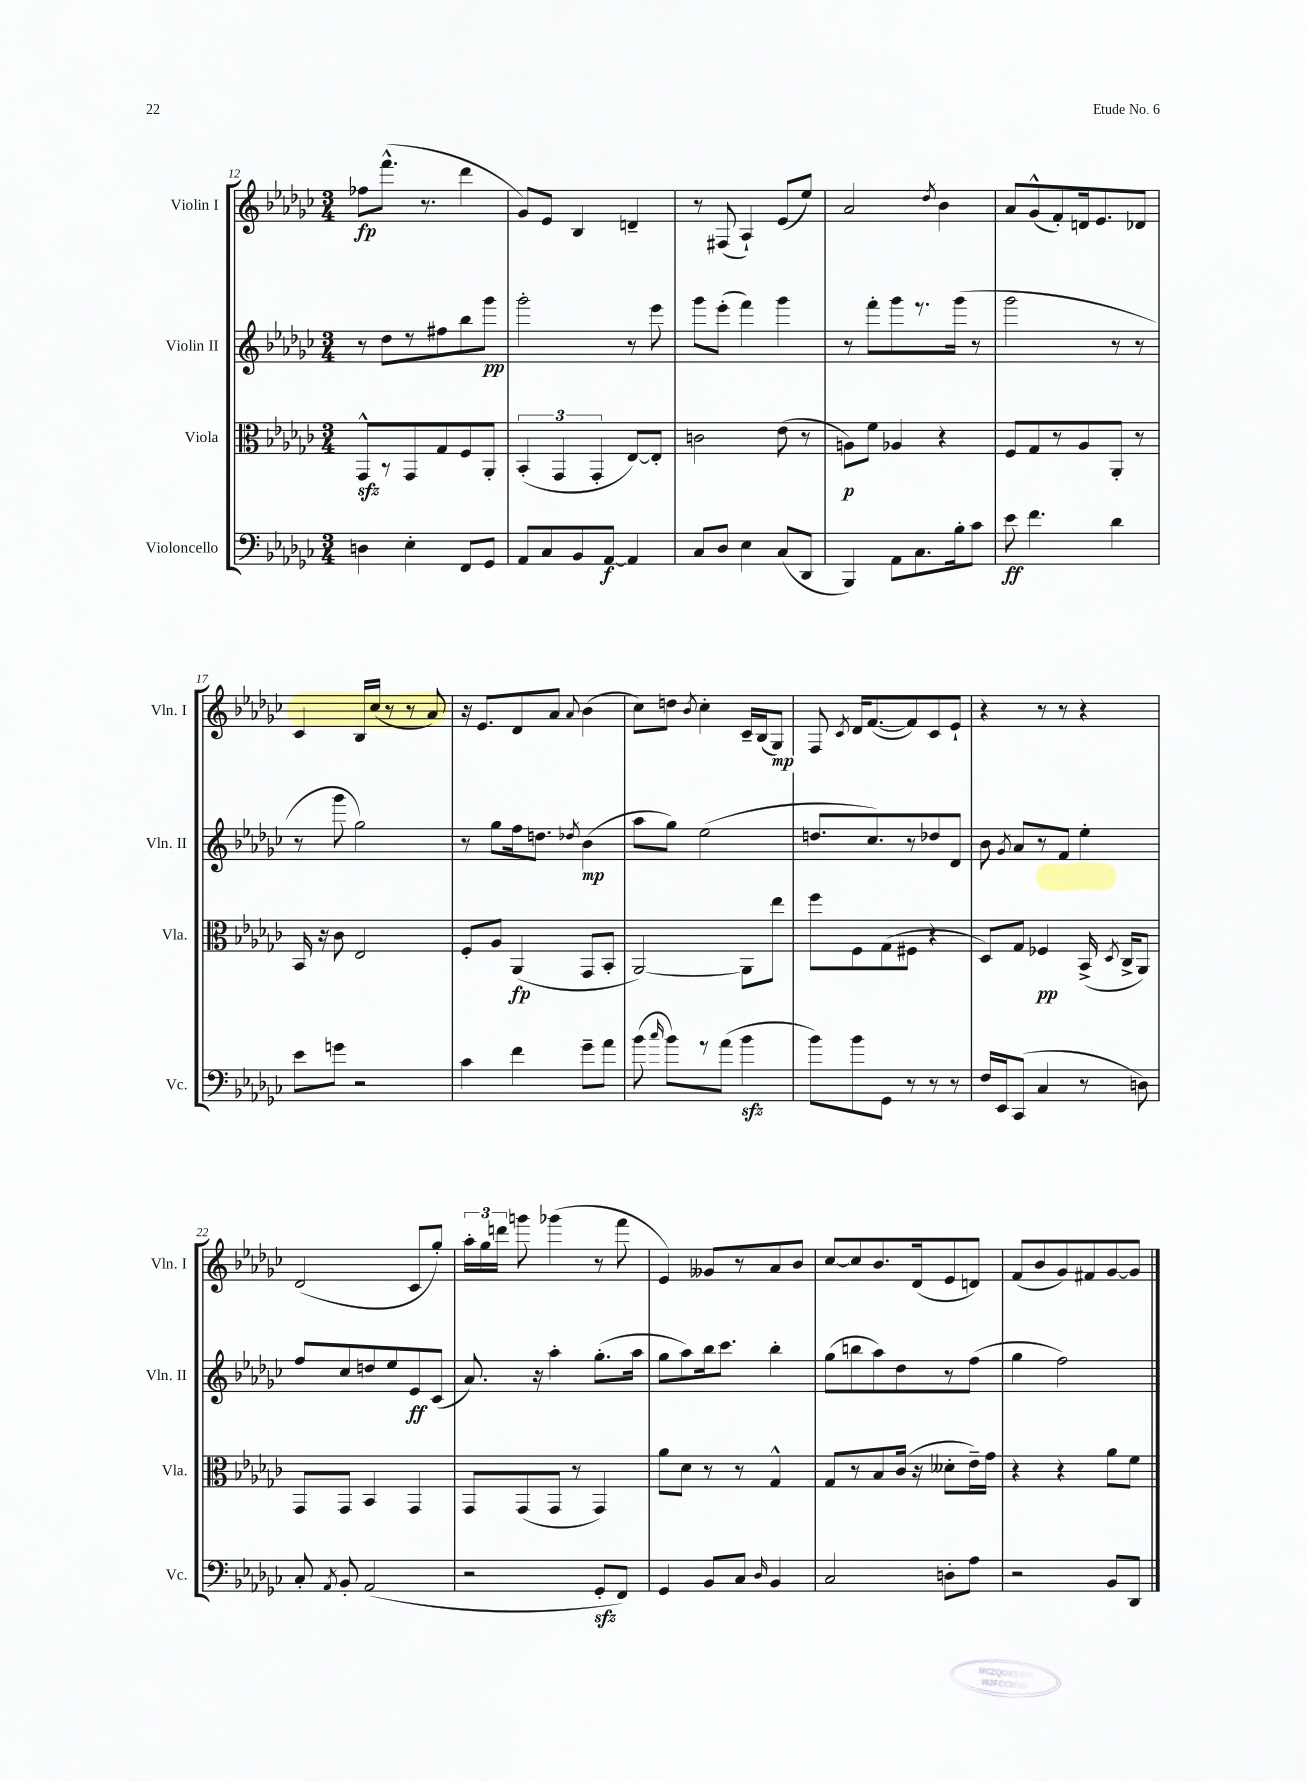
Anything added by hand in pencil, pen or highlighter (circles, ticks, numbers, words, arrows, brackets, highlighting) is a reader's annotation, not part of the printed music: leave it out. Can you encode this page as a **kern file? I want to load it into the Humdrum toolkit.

**kern	**kern	**kern	**kern
*staff4	*staff3	*staff2	*staff1
*clefF4	*clefC3	*clefG2	*clefG2
*k[b-e-a-d-g-c-]	*k[b-e-a-d-g-c-]	*k[b-e-a-d-g-c-]	*k[b-e-a-d-g-c-]
*M3/4	*M3/4	*M3/4	*M3/4
4D\	8GG-^^/L	8r	8ff-\L
.	8r	8dd-\L	(8.fff^^\J
4E-'\	8GG-/	8r	.
.	.	.	8.r
.	8G-/	8ff#\	.
8FF/L	8F/	8bb-\	4ddd-\
8GG-/J	8AA-'/J	8ggg-\J	.
=	=	=	=
8AA-/L	(6BB-'/	2ggg-'\	8g-/L)
8C-/	.	.	8e-/J
.	6GG-/	.	.
8BB-/	.	.	4B-/
.	6GG-'/	.	.
[8AA-/J	.	.	.
4AA-/]	[8E-/L)	8r	4d~/
.	8E-'/]J	8eee-\	.
=	=	=	=
8C-/L	2c\	8ggg-\L	8r
8D-/J	.	(8eee-'\J	(8F#/
4E-\	.	4fff\)	4A-`/)
(8C-/L	(8e-\	4ggg-\	(8e-/L
8DD-/J	8r	.	8ee-/J)
=	=	=	=
4BBB-/)	8A\L)	8r	2a-/
.	8f\J	8fff'\L	.
8AA-\L	4A-/	8ggg-\	.
8.C-\	.	8.r	.
.	.	.	8qdd-/
.	4r	.	4b-\
16B-'\k	.	(16ggg-\Jk	.
8c-\J	.	8r	.
=	=	=	=
8e-\	8F/L	2ggg-\	8a-/L
4.f\	8G-/	.	(8g-^^/
.	8r	.	8f'/)
.	8A-/	.	16d/k
.	.	.	8.e-/
4d-\	8AA-'/J	8r	.
.	8r	8r	8d-/J
=	=	=	=
8e-\L	16BB-/	8r	4c-/
.	16r	.	.
8g\J	8c-\	8ggg-\	.
2r	2E-/	2gg-\)	16B-/LL
.	.	.	(16cc-/JJ
.	.	.	8r
.	.	.	8r
.	.	.	8a-/)
=	=	=	=
4c-\	8F'/L	8r	16r
.	.	.	8.e-/L
.	8A-/J	8gg-\L	.
4f\	(4AA-/	16ff\k	8d-/
.	.	8.dd\J	.
.	.	.	8a-/J
.	.	8qdd-/	8qqa-/
8g-~\L	8GG-/L	(4b-\	(4b-\
8a-\J	8BB-'/J	.	.
=	=	=	=
(8b-\	[2AA-/)	8aa-\L	8cc-\L)
16qqcc-/	.	.	.
8b-\L)	.	8gg-\J)	8dd\J
.	.	.	8qb-/
8r	.	(2ee-\	4cc-'\
(8a-\J	.	.	.
4b-\	8AA-\]L	.	16c-~/LL
.	.	.	(16B-/J
.	8ee-\J	.	8G-/J)
=	=	=	=
8b-\L)	8ff\L	8.dd/L	8F/
.	.	.	8qc-/
8b-\	8F\	.	16d-/LK
.	.	8.cc-/)	([8.f/
8GG-\J	(8G-\	.	.
8r	8F#\J	8r	8f/])
8r	4r	8dd-/	8c-/
8r	.	8d-/J	8e-`/J
=	=	=	=
16F/LL	8D-/L)	8b-\	4r
16EE-/J	.	.	.
.	.	8qg-/	.
(8CC-/J	8G-/J	8a-/L	.
4C-/	4F-/	8r	8r
.	.	8f/J	8r
8r	(16BB-^/	4ee-'\	4r
.	8qD-/	.	.
.	16C-^/LK	.	.
8D\)	8AA-/J)	.	.
=	=	=	=
8C-'/	8GG-/L	8ff/L	(2d-/
8qAA-/	.	.	.
8BB-'/	8GG-/J	8cc-/	.
(2AA-/	4BB-/	8dd/	.
.	.	8ee-/	.
.	4GG-/	8e-/	8c-/L
.	.	(8c-/J	8gg-'/J)
=	=	=	=
2r	8GG-/L	8.a-/)	24aa-'\LL
.	.	.	24gg-\
.	.	.	24ddd\JJ
.	(8GG-/	.	8ggg\
.	.	16r	.
.	8GG-/J	4aa-'\	(4ggg-\
.	8r	.	.
8GG-'/L	4GG-/)	(8.gg-'\L	8r
8FF/J)	.	.	8fff\
.	.	16aa-\Jk	.
=	=	=	=
4GG-/	8a-\L	8gg-\L	4e-/)
.	8d-\J	8aa-\)	.
8BB-/L	8r	16bb-\k	8g--/L
.	.	8.ccc-\J	.
8C-/J	8r	.	8r
16qqD-/	.	.	.
4BB-/	4G-^^/	4bb-'\	8a-/
.	.	.	8b-/J
=	=	=	=
2C-/	8G-/L	(8gg-\L	[8cc-/L
.	8r	8bb\	8cc-/]
.	8B-/	8aa-\)	8.b-/
.	(16c-/Jk	8dd-\	.
.	16r	.	(16d-/k
8D'\L	8d--'\L	8r	8e-/
8A-\J	16e-~\L)	(8ff\J	8d/J)
.	16g-\JJ	.	.
=	=	=	=
2r	4r	4gg-\	(8f/L
.	.	.	8b-/
.	4r	2ff\)	8g-/)
.	.	.	8f#/
8BB-/L	8a-\L	.	[8g-/
8DD-/J	8f\J	.	8g-/]J
==	==	==	==
*-	*-	*-	*-
